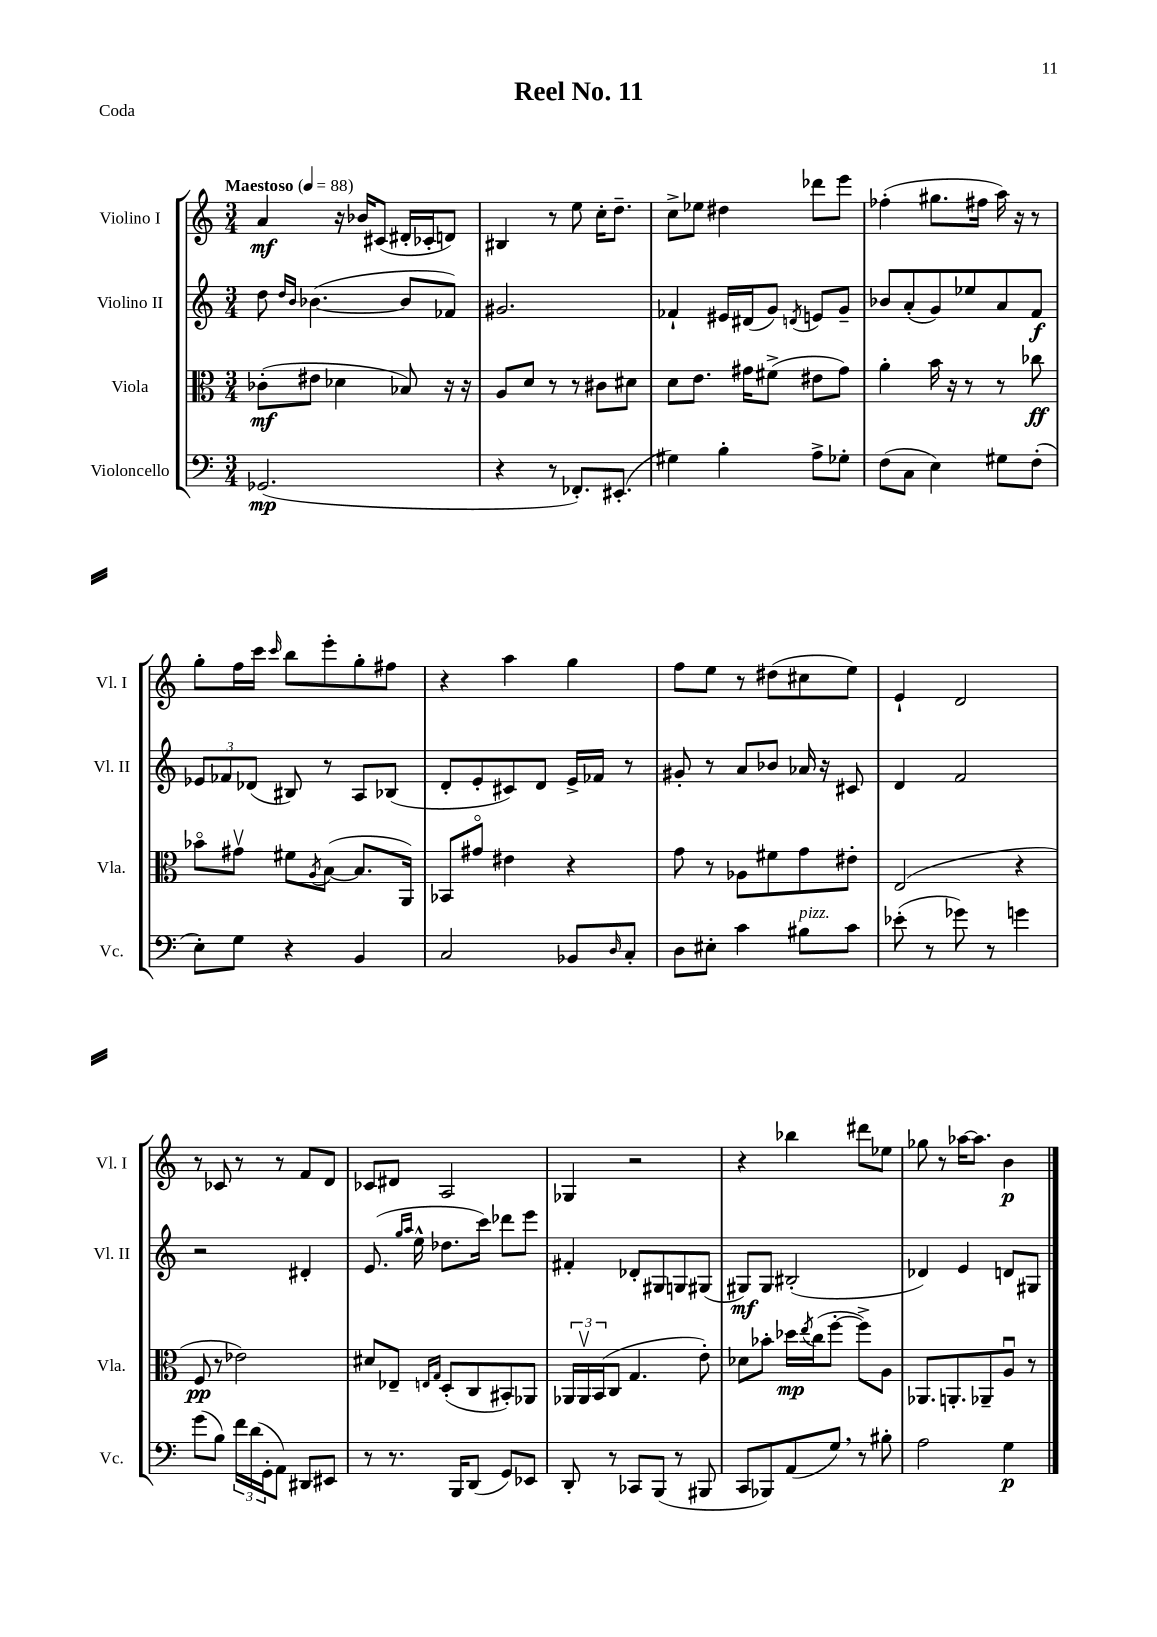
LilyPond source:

\header { title = "Reel No. 11" piece = "Coda" }
<<
\new StaffGroup <<
\new Staff = "s0" \with { instrumentName = "Violino I" shortInstrumentName = "Vl. I" } {
    \clef treble \key c \major \numericTimeSignature \time 3/4 \tempo "Maestoso" 4 = 88
    a'4\mf r16 bes'16 cis'8( dis'16-. ces'16-. d'8) |
    bis4 r8 e''8 c''16-. d''8.-- |
    c''8-> ees''8 dis''4 des'''8 e'''8 |
    fes''4-.( gis''8. fis''16 a''16) r16 r8 |
    g''8-. f''16 c'''16 \grace { c'''16 } b''8 e'''8-. g''8-. fis''8 |
    r4 a''4 g''4 |
    f''8 e''8 r8 dis''8( cis''8 e''8) |
    e'4-! d'2 |
    r8 ces'8 r8 r8 f'8 d'8 |
    ces'8 dis'8 a2 |
    ges4 r2 |
    r4 bes''4 dis'''8 ees''8 |
    ges''8 r8 aes''16~ aes''8. b'4\p \bar "|." |
}
\new Staff = "s1" \with { instrumentName = "Violino II" shortInstrumentName = "Vl. II" } {
    \clef treble \key c \major \numericTimeSignature \time 3/4
    d''8 \grace { d''16 b'16 } bes'4.~( bes'8 fes'8) |
    gis'2. |
    fes'4-! eis'16 dis'16( g'8) \acciaccatura { d'8 } e'8 g'8-- |
    bes'8 a'8-.( g'8) ees''8 a'8 f'8\f |
    \tuplet 3/2 { ees'8 fes'8 des'8( } bis8) r8 a8 bes8( |
    d'8-. e'8-. cis'8) d'8 e'16-> fes'16 r8 |
    gis'8-. r8 a'8 bes'8 aes'16 r16 cis'8 |
    d'4 f'2 |
    r2 dis'4-. |
    e'8.( \grace { g''16 a''16 } e''16-^ des''8. c'''16) des'''8 e'''8 |
    fis'4-. des'8-. gis8 g8 gis8( |
    gis8\mf) gis8 bis2-.( |
    des'4) e'4 d'8 gis8 \bar "|." |
}
\new Staff = "s2" \with { instrumentName = "Viola" shortInstrumentName = "Vla." } {
    \clef alto \key c \major \numericTimeSignature \time 3/4
    ces'8-.\mf( eis'8 des'4 bes8) r16 r16 |
    a8 d'8 r8 r8 cis'8 dis'8 |
    d'8 e'8. gis'16 fis'8->( eis'8 gis'8) |
    a'4-. b'16 r16 r8 r8 ces''8\ff |
    bes'8\flageolet gis'8\upbow fis'8 \acciaccatura { a8 } b8~( b8. a,16) |
    bes,8 gis'8\flageolet eis'4 r4 |
    g'8 r8 aes8 fis'8 g'8 eis'8-. |
    e2( r4 |
    f8\pp r8 ees'2) |
    dis'8 ees8-- \grace { e16 g16 } d8-.( c8 bis,8-.) aes,8 |
    \tuplet 3/2 { aes,16 aes,16\upbow b,16( } c8 g4. e'8-.) |
    des'8 bes'8-. des''16\mp \acciaccatura { e''8 } c''16( f''8~-. f''8->) a8 |
    aes,8. a,8.-. aes,8-- a8\downbow r8 \bar "|." |
}
\new Staff = "s3" \with { instrumentName = "Violoncello" shortInstrumentName = "Vc." } {
    \clef bass \key c \major \numericTimeSignature \time 3/4
    ges,2.\mp( |
    r4 r8 fes,8.-.) eis,8.-.( |
    gis4) b4-. a8-> ges8-. |
    f8( c8 e4) gis8 f8-.( |
    e8-.) g8 r4 b,4 |
    c2 bes,8 \grace { d16 } c8-. |
    d8 eis8-. c'4 bis8^\markup { \italic "pizz." } c'8 |
    ees'8-.( r8 ges'8) r8 g'4 |
    g'8( b8) \tuplet 3/2 { f'16 d'16( g,16-. } a,8) dis,8 eis,8 |
    r8 r8. b,,16 d,8( g,8) ees,8 |
    d,8-. r8 ces,8 b,,8( r8 bis,,8 |
    c,8 bes,,8) a,8( g8) \breathe r8 bis8-. |
    a2 g4\p \bar "|." |
}
>>
>>
\layout { \context { \Score \remove "Bar_number_engraver" } }
